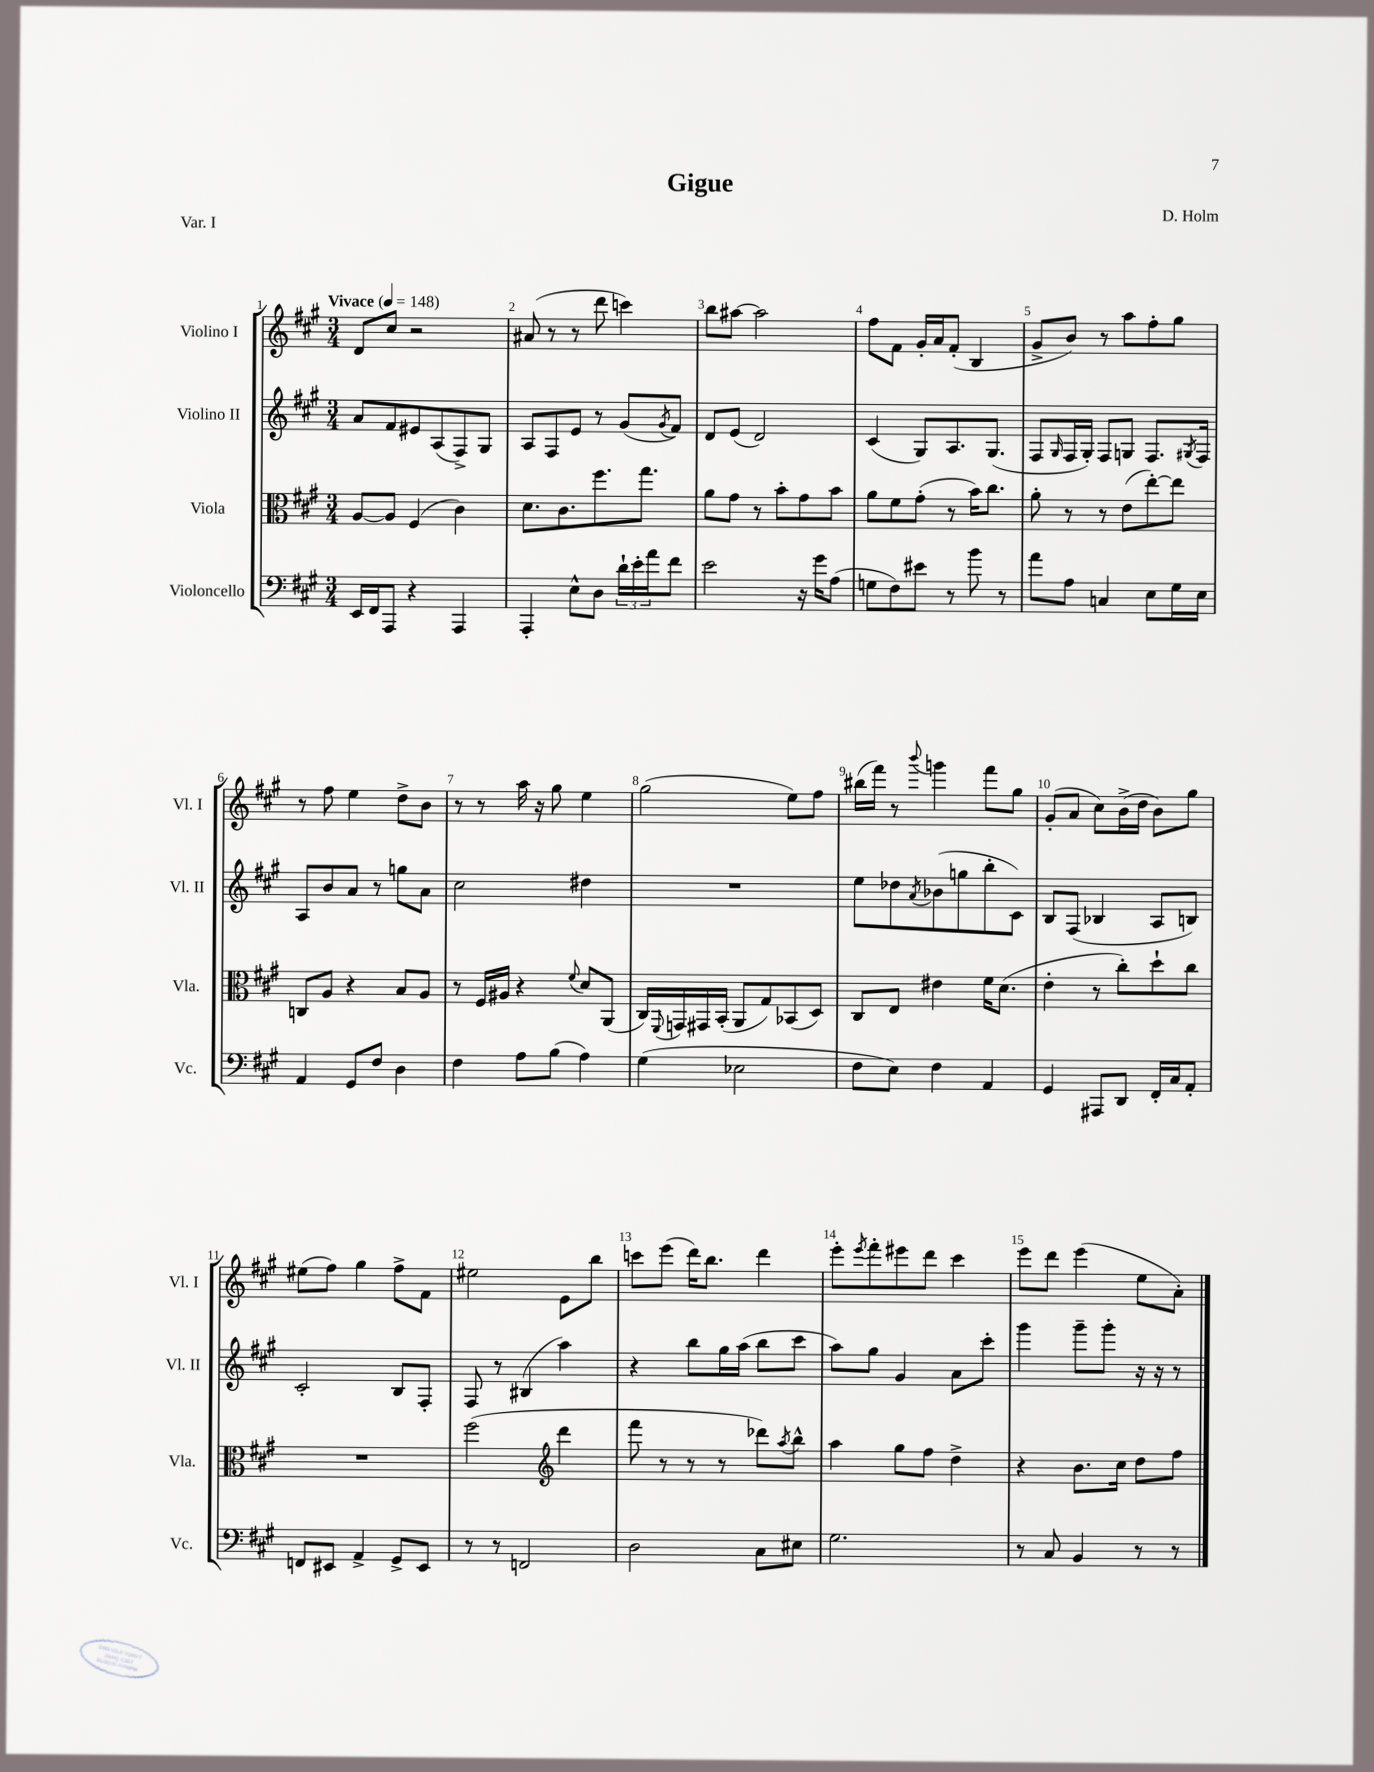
\header { title = "Gigue" composer = "D. Holm" piece = "Var. I" }
<<
\new StaffGroup <<
\new Staff = "s0" \with { instrumentName = "Violino I" shortInstrumentName = "Vl. I" } {
    \clef treble \key a \major \numericTimeSignature \time 3/4 \tempo "Vivace" 4 = 148
    d'8 cis''8 r2 |
    ais'8( r8 r8 d'''8 c'''4) |
    b''8 ais''8~ ais''2 |
    fis''8 fis'8 gis'16-. a'16 fis'8-.( b4 |
    gis'8-> b'8) r8 a''8 fis''8-. gis''8 |
    r8 fis''8 e''4 d''8-> b'8 |
    r8 r8 a''16 r16 gis''8 e''4 |
    gis''2( e''8) fis''8 |
    bis''16( fis'''16) r8 \appoggiatura { b'''8 } g'''4 fis'''8 gis''8 |
    gis'8-.( a'8 cis''8) b'16->( d''16 b'8) gis''8 |
    eis''8( fis''8) gis''4 fis''8-> fis'8 |
    eis''2 e'8 b''8 |
    c'''8 e'''8( d'''16) b''8. d'''4 |
    e'''8-. \acciaccatura { e'''8 } fis'''8-. eis'''8 d'''8 cis'''4 |
    e'''8 d'''8 e'''4( e''8 a'8-.) \bar "|." |
}
\new Staff = "s1" \with { instrumentName = "Violino II" shortInstrumentName = "Vl. II" } {
    \clef treble \key a \major \numericTimeSignature \time 3/4
    a'8 fis'8 eis'8 a8( fis8->) gis8 |
    a8 fis8 e'8 r8 gis'8( \acciaccatura { gis'8 } fis'8) |
    d'8 e'8( d'2) |
    cis'4( gis8) a8. gis8.( |
    fis8 \grace { gis16 } fis16 gis16-.) fis8 g8 fis8. \acciaccatura { gis8 } fis16 |
    a8 b'8 a'8 r8 g''8 a'8 |
    cis''2 dis''4 |
    R2. |
    e''8 des''8 \acciaccatura { a'8 } bes'8( g''8 b''8-. cis'8) |
    b8 fis8( bes4 a8 b8) |
    cis'2-. b8 fis8-. |
    fis8 r8 bis4( a''4) |
    r4 b''8 gis''16 a''16( b''8 cis'''8 |
    a''8) gis''8 gis'4 a'8 cis'''8-. |
    gis'''4 gis'''8-- gis'''8-. r16 r16 r8 \bar "|." |
}
\new Staff = "s2" \with { instrumentName = "Viola" shortInstrumentName = "Vla." } {
    \clef alto \key a \major \numericTimeSignature \time 3/4
    a8~ a8 fis4( cis'4) |
    d'8. cis'8. fis''8. gis''8. |
    a'8 gis'8 r8 b'8-. gis'8 b'8 |
    a'8 fis'8 gis'8-.( r8 b'16) cis''8. |
    a'8-. r8 r8 e'8( e''8~-.) e''8 |
    c8 a8 r4 b8 a8 |
    r8 fis16 ais16 r4 \appoggiatura { fis'8 } d'8 a,8( |
    cis16) \appoggiatura { fis,8 } g,16 gis,16 b,16-.( a,8 gis8) bes,8( d8) |
    cis8 e8 eis'4 fis'16 d'8.( |
    e'4-. r8 cis''8-.) d''8-! cis''8 |
    R2. |
    fis''2( \clef treble d'''4 |
    fis'''8 r8 r8 r8 des'''8) \acciaccatura { a''8 } b''8-^ |
    a''4 gis''8 fis''8 d''4-> |
    r4 b'8. cis''16 d''8 fis''8 \bar "|." |
}
\new Staff = "s3" \with { instrumentName = "Violoncello" shortInstrumentName = "Vc." } {
    \clef bass \key a \major \numericTimeSignature \time 3/4
    e,16 fis,16 a,,8 r4 a,,4 |
    a,,4-. e8-^ d8 \tuplet 3/2 { d'16-! e'16-. a'16 } fis'8 |
    e'2 r16 gis'16 a8( |
    g8 fis8) eis'8 r8 b'8 r8 |
    a'8 a8 c4 e8 gis16 e16 |
    a,4 gis,8 fis8 d4 |
    fis4 a8 b8( a4) |
    gis4( ees2 |
    fis8 e8) fis4 a,4 |
    gis,4 ais,,8 d,8 fis,16-. cis16 a,8-. |
    f,8 eis,8 a,4-> gis,8-> eis,8 |
    r8 r8 f,2 |
    d2 cis8 eis8 |
    gis2. |
    r8 cis8 b,4 r8 r8 \bar "|." |
}
>>
>>
\layout { \context { \Score \override BarNumber.break-visibility = ##(#f #t #t) barNumberVisibility = #all-bar-numbers-visible } }
